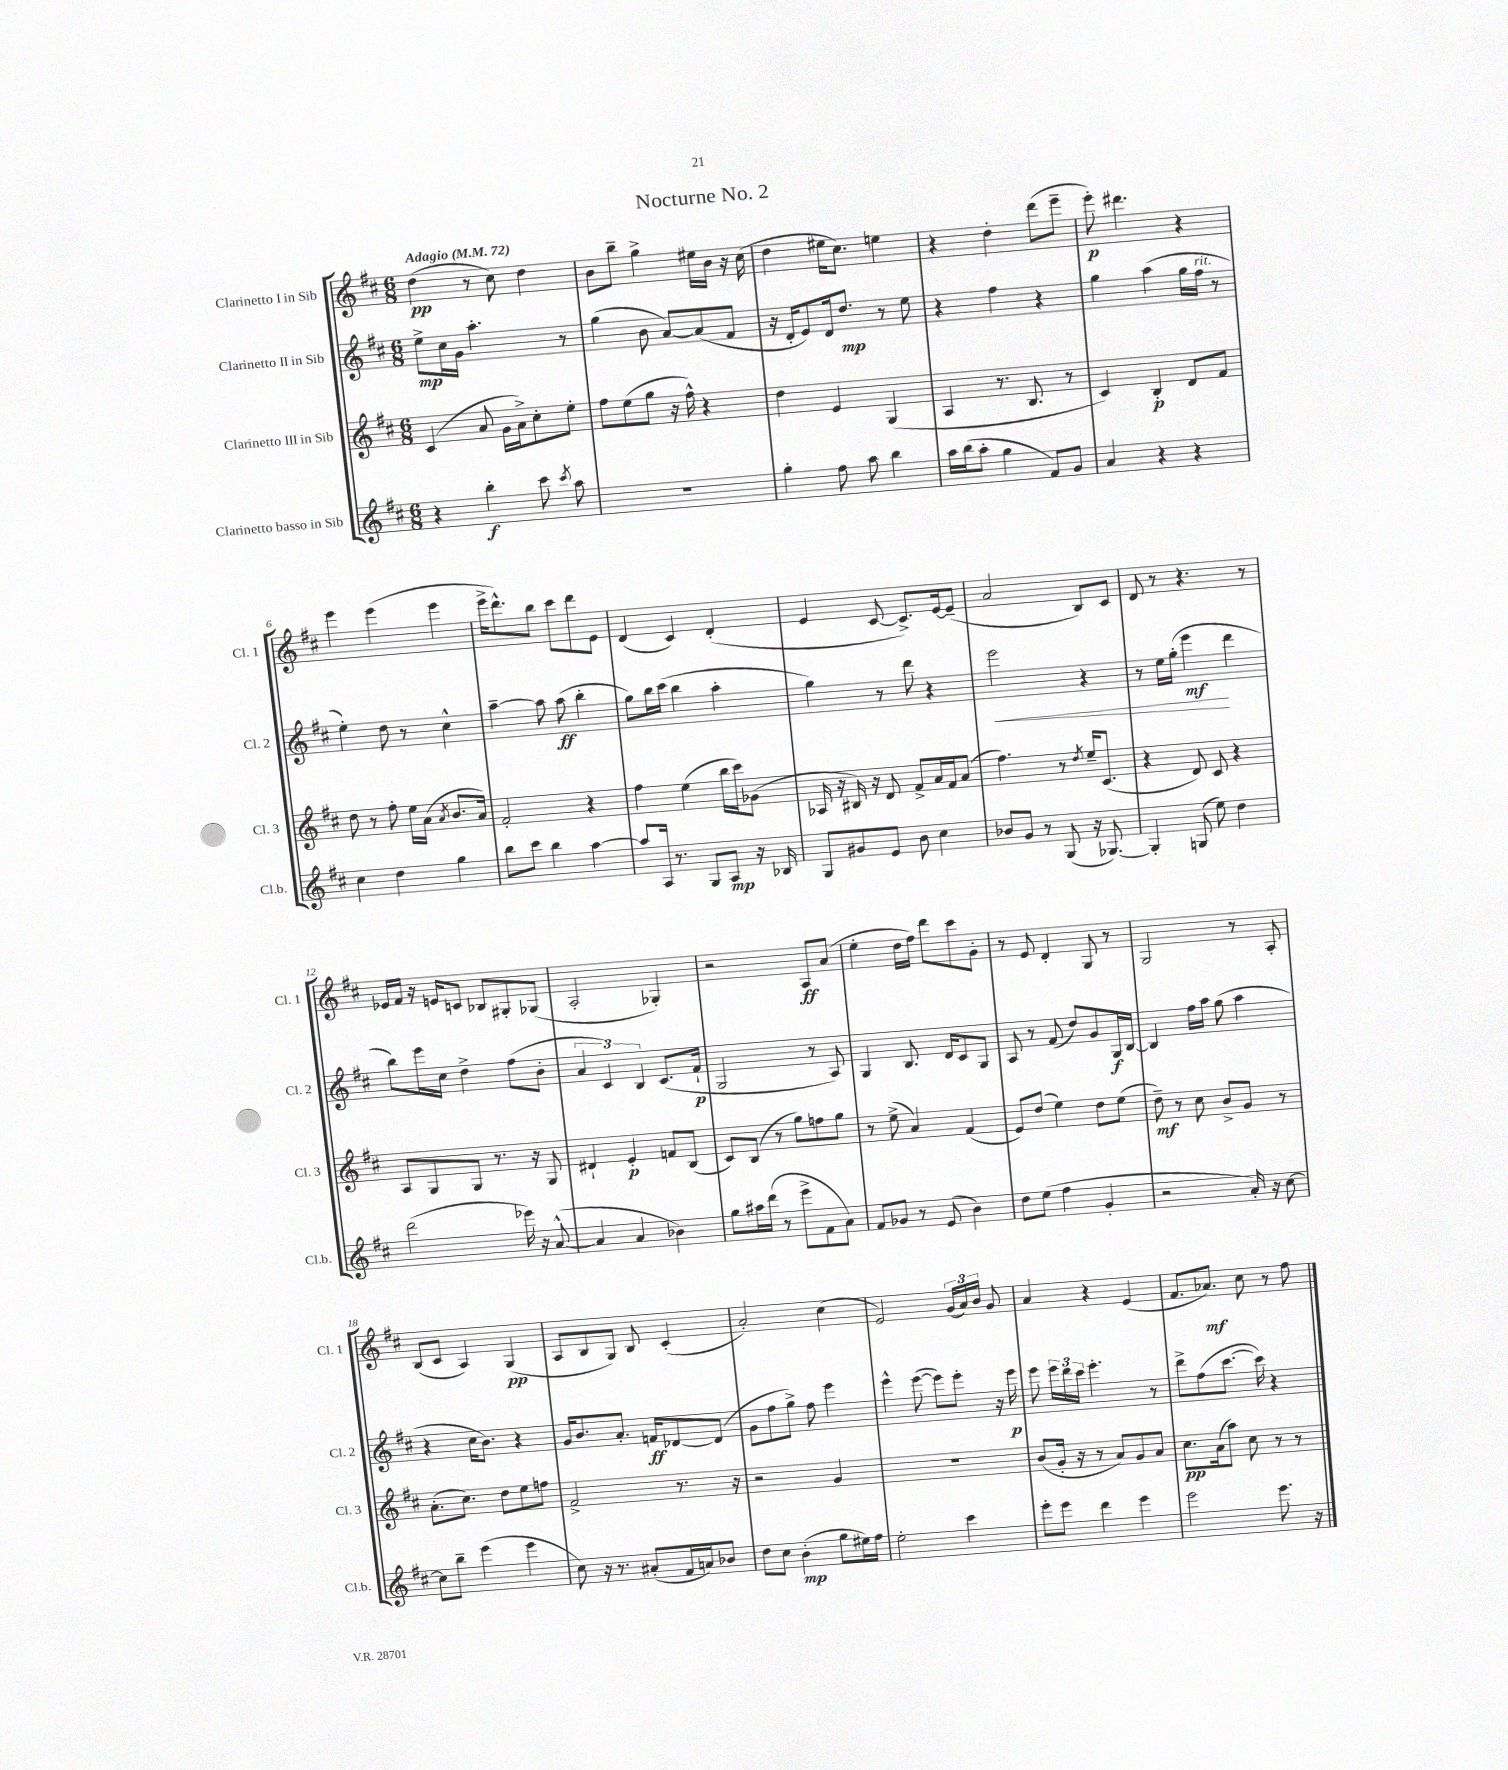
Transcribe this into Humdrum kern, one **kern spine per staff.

**kern	**dynam	**kern	**dynam	**kern	**dynam	**kern	**dynam
*part4	*part4	*part3	*part3	*part2	*part2	*part1	*part1
*staff4	*staff4	*staff3	*staff3	*staff2	*staff2	*staff1	*staff1
*I"Clarinetto basso in Sib	*	*I"Clarinetto III in Sib	*	*I"Clarinetto II in Sib	*	*I"Clarinetto I in Sib	*
*I'Cl.b.	*	*I'Cl. 3	*	*I'Cl. 2	*	*I'Cl. 1	*
*clefG2	*	*clefG2	*	*clefG2	*	*clefG2	*
*k[f#c#]	*	*k[f#c#]	*	*k[f#c#]	*	*k[f#c#]	*
*M6/8	*	*M6/8	*	*M6/8	*	*M6/8	*
*MM72	*	*MM72	*	*MM72	*	*MM72	*
=1	=1	=1	=1	=1	=1	=1	=1
!	!	!	!	!	!	!LO:TX:a:B:t=Adagio	!
4r	.	(4c#/	.	8ee^\L	mp	(4dd\	pp
.	.	.	.	16cc#\L	.	.	.
.	.	.	.	16g\JJ	.	.	.
4bb'\	f	8a/	.	4.aa'\	.	8r	.
.	.	16g\LL	.	.	.	8cc#\)	.
.	.	16a^\J)	.	.	.	.	.
8ccc#\	.	8cc#'\	.	.	.	4dd\	.
8qccc#/	.	.	.	.	.	.	.
8aa\	.	8ee'\J	.	8r	.	.	.
=2	=2	=2	=2	=2	=2	=2	=2
2.r	.	8ff#\L	.	(4gg\	.	8b\L	.
.	.	(8ee\	.	.	.	8bb~\J	.
.	.	8gg\J	.	8b\	.	4gg^\	.
.	.	16r	.	[8a/L)	.	.	.
.	.	16ff#^^\)	.	.	.	.	.
.	.	4r	.	(8a/]	.	16ee#X\LL	.
.	.	.	.	.	.	16b\JJ	.
.	.	.	.	8f#/J	.	16r	.
.	.	.	.	.	.	(16cc#\	.
=3	=3	=3	=3	=3	=3	=3	=3
4gg'\	.	4dd\	.	16r	.	4dd\	.
.	.	.	.	16d'/KL	.	.	.
.	.	.	.	8e/)	.	.	.
8ff#\	.	4e/	.	16d/k	.	16ee#X\KL	.
.	.	.	.	8.dd/J	mp	8.cc#\J)	.
8aa\	.	.	.	.	.	.	.
4bb\	.	(4G/	.	8r	.	4een\	.
.	.	.	.	8ee\	.	.	.
=4	=4	=4	=4	=4	=4	=4	=4
16aa\LL	.	4A/	.	4r	.	4r	.
(16bb\J	.	.	.	.	.	.	.
8aa'\J	.	.	.	.	.	.	.
4gg\	.	8.r	.	4ff#\	.	4dd'\	.
.	.	8.B/	.	.	.	.	.
8f#/L)	.	.	.	4r	.	(8ddd\L	.
8g/J	.	8r	.	.	.	8eee~\J	.
=5	=5	=5	=5	=5	=5	=5	=5
4a/	.	4c#/)	.	4gg\	.	8eee'\)	p
.	.	.	.	.	.	4.ddd#X\	.
4r	.	4B'/	p	(4aa\	.	.	.
4r	.	8d/L	.	16gg\LL	.	4r	.
!	!	!	!	!LO:TX:a:i:t=rit.	!	!	!
.	.	.	.	16ff#\JJ	.	.	.
.	.	8f#/J	.	8r	.	.	.
!!LO:LB:g=z
=6	=6	=6	=6	=6	=6	=6	=6
4cc#\	.	8dd\	.	4ee'\)	.	4eee\	.
.	.	8r	.	.	.	.	.
4dd\	.	8ff#'\	.	8dd\	.	(4eee\	.
.	.	16ee\LL	.	8r	.	.	.
.	.	(16a\JJ	.	.	.	.	.
.	.	8qa/	.	.	.	.	.
4gg\	.	8.b/L	.	4cc#^^\	.	4eee\	.
.	.	16a/Jk)	.	.	.	.	.
=7	=7	=7	=7	=7	=7	=7	=7
8bb\L	.	2f#'/	.	[4aa~\	.	16eee^\KL	.
.	.	.	.	.	.	8.ddd^^\)	.
8ccc#\J	.	.	.	.	.	.	.
4bb\	.	.	.	8aa\]	.	8bb\J	.
.	.	.	.	(8aa\	ff	8ccc#\L	.
[4aa\	.	4r	.	4bb'\	.	8ddd\	.
.	.	.	.	.	.	8e\J	.
=8	=8	=8	=8	=8	=8	=8	=8
8aa/L]	.	4ff#\	.	8gg\L)	.	(4d/	.
16A/Jk	.	.	.	16bb\L	.	.	.
8.r	.	.	.	(16ccc#\JJ	.	.	.
.	.	(4ee\	.	4bb\	.	4c#/)	.
8G/L	.	.	.	.	.	.	.
8A/J	mp	16bb\LL	.	4aa'\	.	(4d'/	.
.	.	16ccc#\J)	.	.	.	.	.
16r	.	(8g-X\J	.	.	.	.	.
16B-X/	.	.	.	.	.	.	.
=9	=9	=9	=9	=9	=9	=9	=9
8G/L	.	16A-X/	.	4gg\)	.	4e/	.
.	.	16r	.	.	.	.	.
8g#X/	.	16B#X/)	.	.	.	.	.
.	.	16r	.	.	.	.	.
8e/J	.	8d/	.	8r	.	[8c#/	.
8b\	.	8f#^/L	.	8ddd\	.	8.c#^/L])	.
4cc#\	.	16a/L	.	4r	.	.	.
.	.	16f#/J	.	.	.	[16e/k	.
.	.	(8a/J	.	.	.	(8e~/J]	.
=10	=10	=10	=10	=10	=10	=10	=10
!	!	!	!	!	!LO:HP:b	!	!
8b-X/L	.	4.ff#\)	.	2eee\	<	2a/	.
8g/J	.	.	.	.	.	.	.
8r	.	.	.	.	.	.	.
(8G/	.	8r	.	.	.	.	.
.	.	8qdd/	.	.	.	.	.
16r	.	16ee~/KL	.	4r	.	8B/L)	.
[8.G-X/)	.	(8.c#/J	.	.	.	.	.
.	.	.	.	.	.	8c#/J	.
=11	=11	=11	=11	=11	=11	=11	=11
4G-'/]	.	4r	.	8r	.	8d/	.
.	.	.	.	16ee\LL	.	8r	.
.	.	.	.	(16gg'\JJ	.	.	.
(8Gn/	.	8d/)	.	4eee\	mf	4.r	.
8ee\)	.	8c#/	.	.	.	.	.
4dd\	.	4r	.	4ddd\	[	.	.
.	.	.	.	.	.	8r	.
!!LO:LB:g=z
=12	=12	=12	=12	=12	=12	=12	=12
(2ddd\	.	8A/L	.	8bb\L)	.	16e-X/LL	.
.	.	.	.	.	.	16f#/JJ	.
.	.	8G/	.	16eee\L	.	16r	.
.	.	.	.	16cc#\JJ	.	16en/KL	.
.	.	8G/J	.	4dd^\	.	8cn/J	.
.	.	8.r	.	.	.	8B-X/L	.
16eee-X\)	.	.	.	(8ff#\L	.	8G#X'/	.
16r	.	16r	.	.	.	.	.
([8a^^/	.	8G/	.	8b'\J	.	(8G-X/J	.
=13	=13	=13	=13	=13	=13	=13	=13
4a/]	.	4d#X`/	.	6a/	.	2A'/	.
.	.	.	.	6c#/)	.	.	.
4a/	.	4e'/	p	.	.	.	.
.	.	.	.	6B/	.	.	.
4b-X\)	.	8fn/L	.	(8.c#/L	.	4G-X'/)	.
.	.	(8B/J	.	.	.	.	.
.	.	.	.	16f#`/Jk	p	.	.
=14	=14	=14	=14	=14	=14	=14	=14
8gg\L	.	8c#/L)	.	2G/	.	2r	.
16aa#X\L	.	(8B/J	.	.	.	.	.
(16ddd\JJ	.	.	.	.	.	.	.
8r	.	8r	.	.	.	.	.
8eee^\L	.	8gg\L)	.	.	.	.	.
8f#\	.	8ffn\	.	8r	.	8A/L	ff
8a\J)	.	8gg\J	.	8A/)	.	(8a/J	.
=15	=15	=15	=15	=15	=15	=15	=15
8f#/L	.	8r	.	4G/	.	4ee'\	.
8g-X/J	.	(8ee^\	.	.	.	.	.
8r	.	4a/)	.	8.B/	.	16dd\LL	.
.	.	.	.	.	.	16ff#\JJ)	.
(8e/	.	.	.	.	.	8ddd\L	.
.	.	.	.	16d/KL	.	.	.
4b\)	.	(4f#/	.	8c#/	.	8ccc#\	.
.	.	.	.	8G/J	.	8g'\J	.
=16	=16	=16	=16	=16	=16	=16	=16
8dd\L	.	8e/L)	.	8A/	.	8r	.
(8ee\J	.	(8dd/J	.	8r	.	8e/	.
4ff#\	.	4ee\)	.	(8f#/	.	4d'/	.
.	.	.	.	8dd/L)	.	.	.
4g'/	.	8dd\L	.	8g/	.	8G/	.
.	.	(8ee\J	.	16G/L	f	8r	.
.	.	.	.	[16B/JJ	.	.	.
=17	=17	=17	=17	=17	=17	=17	=17
2r	.	8dd~\)	mf	4B/]	.	2G/	.
.	.	8r	.	.	.	.	.
.	.	8cc#\	.	16ff#\LL	.	.	.
.	.	.	.	16aa\JJ	.	.	.
.	.	8b^/L	.	(8gg\	.	.	.
16a'/)	.	8g/J	.	4aa\	.	8r	.
16r	.	.	.	.	.	.	.
[8cc#\	.	8r	.	.	.	8A'/	.
!!LO:LB:g=z
=18	=18	=18	=18	=18	=18	=18	=18
8cc#\L]	.	(8.a'\L	.	4r	.	(8B/L	.
8bb~\J	.	.	.	.	.	8c#/J	.
.	.	8.cc#\J)	.	.	.	.	.
(4eee\	.	.	.	16cc#\KL	.	4A/)	.
.	.	.	.	8.b\J)	.	.	.
.	.	8dd\L	.	.	.	.	.
4eee\	.	8ee\	.	4r	.	(4G/	pp
.	.	8ffn\J	.	.	.	.	.
=19	=19	=19	=19	=19	=19	=19	=19
8cc#\)	.	2f#^/	.	16g/KL	.	8A/L	.
.	.	.	.	8.b/	.	.	.
16r	.	.	.	.	.	8B/	.
8.r	.	.	.	.	.	.	.
.	.	.	.	8.a'/J	.	8G/J)	.
(8a#X'/L	.	.	.	.	.	8B/	.
.	.	.	.	16fn/KL	ff	.	.
16f#/L	.	8.r	.	[8d-X/	.	(4c#'/	.
16an/J)	.	.	.	.	.	.	.
8b-X/J	.	.	.	(8d-/J]	.	.	.
.	.	16r	.	.	.	.	.
=20	=20	=20	=20	=20	=20	=20	=20
8dd\L	.	2r	.	8g\L	.	2a'/)	.
8cc#\J	.	.	.	8ff#\	.	.	.
(4b'\	mp	.	.	8gg^\J)	.	.	.
.	.	.	.	8ff#\	.	.	.
8gg\L	.	4g/	.	4eee\	.	(4cc#\	.
16ee#X\L)	.	.	.	.	.	.	.
16ff#\JJ	.	.	.	.	.	.	.
=21	=21	=21	=21	=21	=21	=21	=21
2ee'\	.	2.r	.	4eee^^\	.	2e/)	.
.	.	.	.	([8eee\	.	.	.
.	.	.	.	8eee\L])	.	.	.
4ccc#\	.	.	.	8eee'\J	.	(24g/LL	.
.	.	.	.	.	.	24a/)	.
.	.	.	.	.	.	24b/JJ	.
.	.	.	.	16r	.	8g/	.
.	.	.	.	16eee\	p	.	.
=22	=22	=22	=22	=22	=22	=22	=22
8eee'\L	.	(8b/L	.	8eee\	.	4a/	.
8eee\J	.	16g'/Jk	.	24eee\LL	.	.	.
.	.	.	.	24ddd\	.	.	.
.	.	16r	.	.	.	.	.
.	.	.	.	24ccc#\JJ	.	.	.
4ddd\	.	8r	.	4.eee'\	.	4r	.
.	.	8a/L)	.	.	.	.	.
4eee\	.	8g/	.	.	.	(4e/	.
.	.	8a/J	.	8r	.	.	.
=23	=23	=23	=23	=23	=23	=23	=23
2eee\	.	8.cc#\L	pp	8ddd^\L	.	8.f#/L	.
.	.	.	.	(8ff#\	.	.	.
.	.	(16a\k	.	.	.	8.a-X/J)	mf
.	.	8aa\J)	.	[8.ccc#\J	.	.	.
.	.	8cc#\	.	.	.	8cc#\	.
.	.	.	.	16ccc#\])	.	.	.
8.eee\	.	8r	.	4r	.	8r	.
.	.	8r	.	.	.	8ff#\	.
16r	.	.	.	.	.	.	.
==	==	==	==	==	==	==	==
*-	*-	*-	*-	*-	*-	*-	*-
